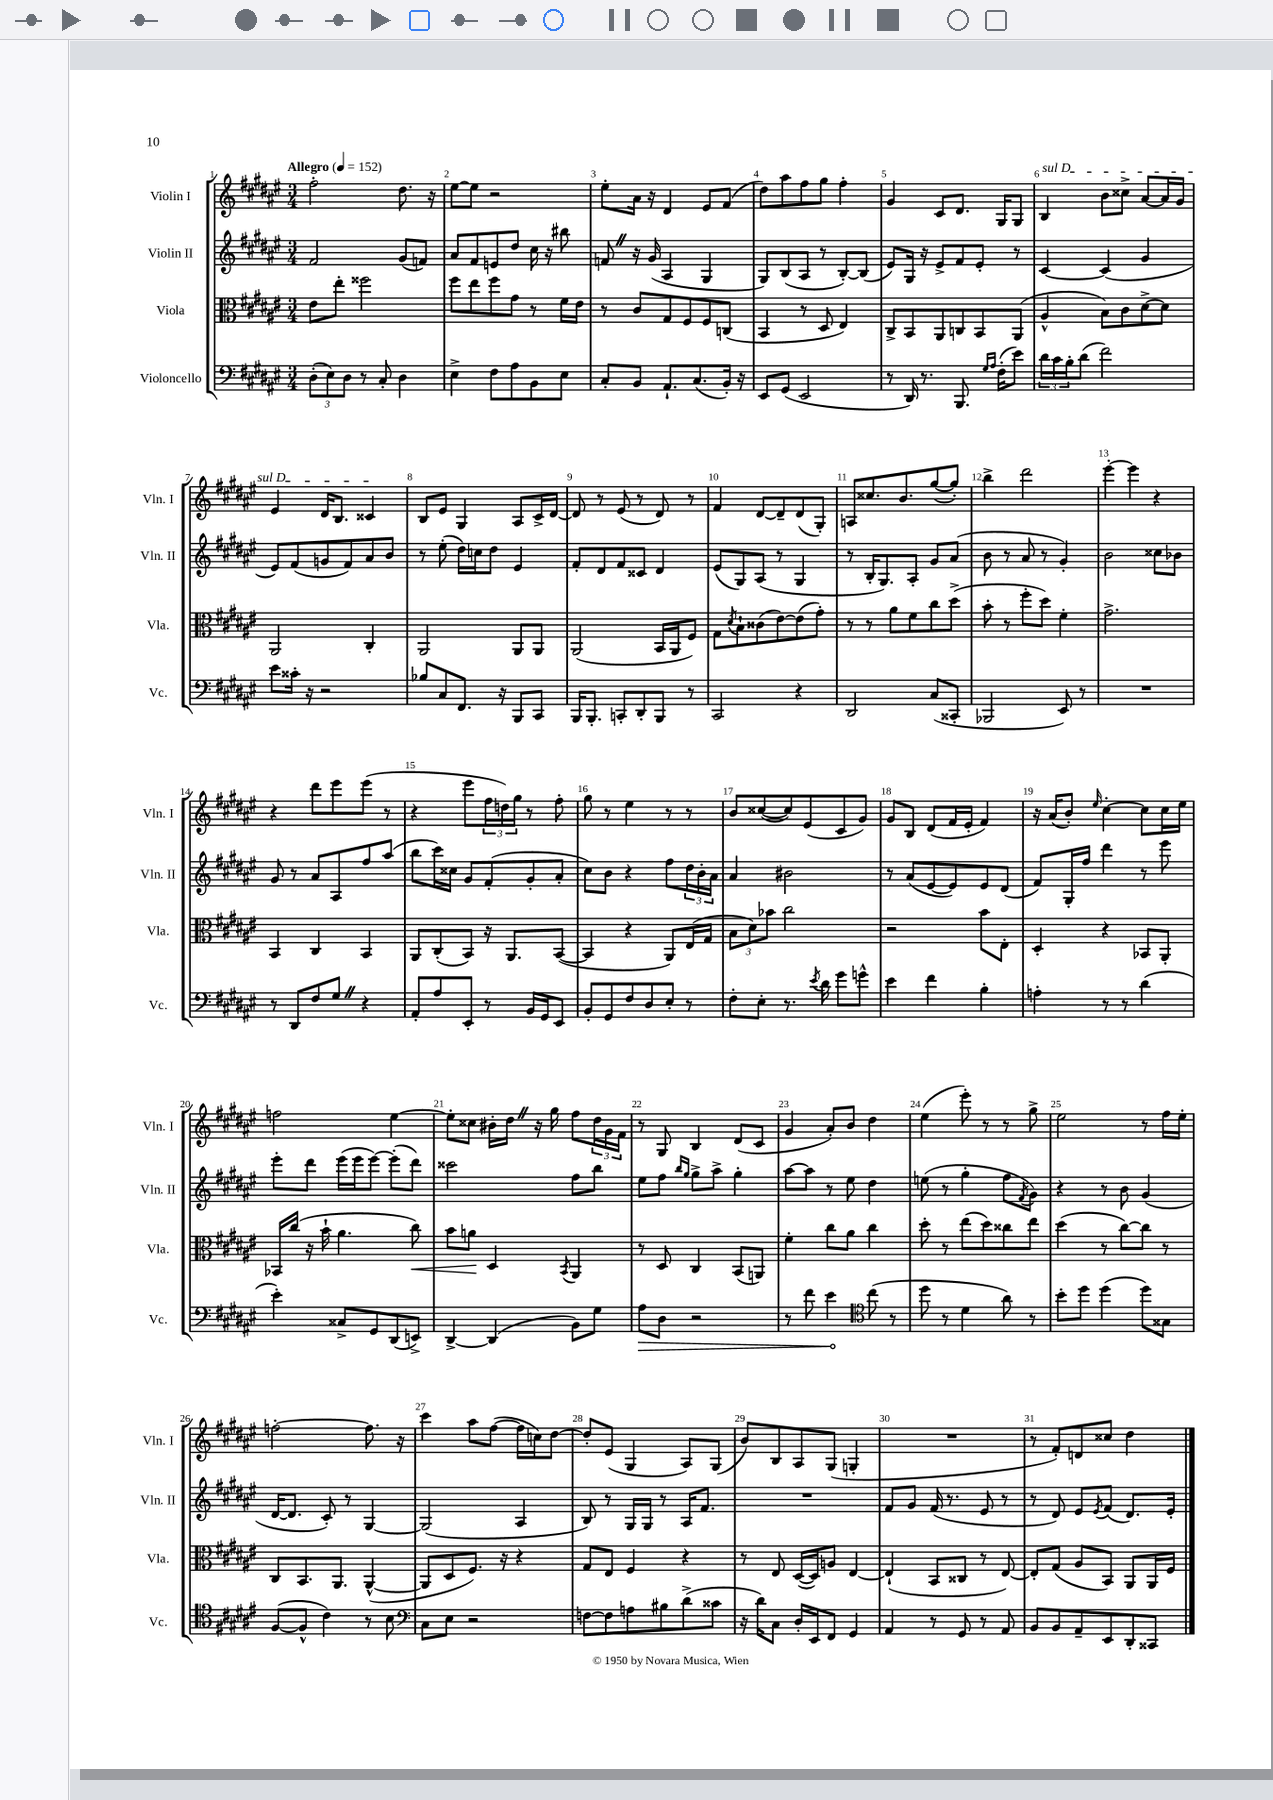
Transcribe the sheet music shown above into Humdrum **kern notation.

**kern	**dynam	**kern	**dynam	**kern	**kern
*part4	*part4	*part3	*part3	*part2	*part1
*staff4	*staff4	*staff3	*staff3	*staff2	*staff1
*I"Violoncello	*	*I"Viola	*	*I"Violin II	*I"Violin I
*I'Vc.	*	*I'Vla.	*	*I'Vln. II	*I'Vln. I
*clefF4	*	*clefC3	*	*clefG2	*clefG2
*k[f#c#g#d#a#e#]	*	*k[f#c#g#d#a#e#]	*	*k[f#c#g#d#a#e#]	*k[f#c#g#d#a#e#]
*M3/4	*	*M3/4	*	*M3/4	*M3/4
*MM152	*	*MM152	*	*MM152	*MM152
=1	=1	=1	=1	=1	=1
!	!	!	!	!	!LO:TX:a:B:t=Allegro
(12D#'\L	.	8e#\L	.	2f#/	2ff#'\
12E#\)	.	.	.	.	.
.	.	8ee#'\J	.	.	.
12D#\J	.	.	.	.	.
8r	.	2ff##X\	.	.	.
8C#'/	.	.	.	.	.
4D#\	.	.	.	(8g#/L	8.dd#\
.	.	.	.	8fn/J)	.
.	.	.	.	.	16r
=2	=2	=2	=2	=2	=2
4E#^\	.	8ff#\L	.	8a#/L	[8ee#\L
.	.	8ee#\	.	8f#/	8ee#\J]
8F#\L	.	8ff#\	.	8en/	2r
8A#\	.	8g#\J	.	8dd#/J	.
8BB\	.	8r	.	16cc#\	.
.	.	.	.	16r	.
8E#\J	.	16f#\LL	.	8bb#X\	.
.	.	16e#\JJ	.	.	.
=3	=3	=3	=3	=3	=3
8C#'/L	.	8r	.	8fnZ/	8ee#'\L
8BB/J	.	8c#/L	.	16r	16a#\Jk
.	.	.	.	(16g#/	16r
8.AA#`/L	.	8G#/	.	4A#/	4d#/
.	.	8F#/	.	.	.
(8.C#/	.	.	.	.	.
.	.	8F#/	.	4G#/	8e#/L
16BB'/Jk)	.	(8Cn/J	.	.	(8f#/J
16r	.	.	.	.	.
=4	=4	=4	=4	=4	=4
8EE#/L	.	4BB/	.	8G#/L)	8dd#\L)
(8GG#/J	.	.	.	(8B/	8aa#\
2EE#/	.	8r	.	8A#/J	8ff#\
.	.	8D#/	.	8r	8gg#\J
.	.	4E#/)	.	[8B'/L)	4ff#'\
.	.	.	.	(8B/J]	.
=5	=5	=5	=5	=5	=5
8r	.	8C#^/L	.	8e#/L)	4g#/
16DD#/)	.	8BB/	.	16G#/Jk	.
8.r	.	.	.	16r	.
.	.	8AA#/	.	8e#^/L	8c#/L
8.BBB/	.	8Cn/	.	8f#/	8.d#/J
.	.	8BB/	.	8e#'/J	.
16qqG#/LL	.	.	.	.	.
16qqA#/JJ	.	.	.	.	.
(16F#'\KL	.	.	.	.	16G#/KL
8e#\J)	.	(8AA#/J	.	8r	8G#/J
=6	=6	=6	=6	=6	=6
!	!	!	!	!	!LO:TX:a:i:t=sul D
24d#\LL	.	4A#^^/	.	[4c#/	4B/
24c#\	.	.	.	.	.
24B'\J	.	.	.	.	.
(8d#\J	.	.	.	.	.
2f#\)	.	8B\L)	.	(4c#/]	8b\L
.	.	8c#\	.	.	8cc##X^\J
.	.	[8d#^\	.	4g#/	[8a#/L
.	.	8d#\J]	.	.	16a#/L]
.	.	.	.	.	16g#/JJ
!!LO:LB:g=z
=7	=7	=7	=7	=7	=7
8e#\L	.	2AA#/	.	8e#/L)	4e#/
16c##X'\Jk	.	.	.	(8f#/	.
16r	.	.	.	.	.
2r	.	.	.	8gn/	16d#/KL
.	.	.	.	.	8.B/J
.	.	.	.	8f#/)	.
.	.	4C#'/	.	8a#/	4c##X/
.	.	.	.	8b/J	.
=8	=8	=8	=8	=8	=8
8B-X/L	.	2AA#/	.	8r	8B/L
8C#/	.	.	.	(8ee#'\	8e#/J
8.FF#/J	.	.	.	16dd#\LL)	4G#/
.	.	.	.	16ccn\J	.
.	.	.	.	8dd#\J	.
16r	.	.	.	.	.
8BBB/L	.	8AA#/L	.	4e#/	8A#/L
8CC#/J	.	8AA#/J	.	.	16c#^/L
.	.	.	.	.	[16d#/JJ
=9	=9	=9	=9	=9	=9
16BBB/KL	.	(2AA#/	.	8f#'/L	8d#/]
8.BBB'/J	.	.	.	.	.
.	.	.	.	8d#/	8r
8CCn'/L	.	.	.	8f#/	(8e#/
8DD#'/	.	.	.	8c##X/J	8r
8BBB/J	.	16BB/LL	.	4d#/	8d#/)
.	.	16AA#/J	.	.	.
8r	.	8F#/J)	.	.	8r
=10	=10	=10	=10	=10	=10
2CC#/	.	8G#\L	.	(8e#/L	4f#/
.	.	8qd#/	.	.	.
.	.	8B`\	.	8G#/)	.
.	.	(8c##X\	.	(8A#/J	[8d#/L
.	.	[8e#\)	.	8r	8d#~/]
4r	.	(8e#\]	.	4G#/	(8d#/
.	.	8g#'\J)	.	.	8G#'/J)
=11	=11	=11	=11	=11	=11
2DD#/	.	8r	.	8r	8An/L
.	.	8r	.	16B'/KL	8.cc##X/
.	.	.	.	8.G#/)	.
.	.	8a#\L	.	.	.
.	.	.	.	.	8.b/
.	.	8f#\	.	8A#'/J	.
(8C#/L	.	8cc#\	.	8g#/L	([8gg#/
8CC##X'/J	.	(8dd#^\J	.	(8a#/J	8gg#'/J])
=12	=12	=12	=12	=12	=12
2BBB-X/	.	8b'\	.	8b\	4bb^\
.	.	8r	.	8r	.
.	.	8ff#'\L	.	8a#/	2ddd#\
.	.	8dd#\J)	.	8r	.
8EE#/)	.	4f#'\	.	4g#'/)	.
8r	.	.	.	.	.
=13	=13	=13	=13	=13	=13
2.r	.	2.g#^\	.	2b\	[4eee#'\
.	.	.	.	.	4eee#\]
.	.	.	.	8cc##X\L	4r
.	.	.	.	8b-X\J	.
!!LO:LB:g=z
=14	=14	=14	=14	=14	=14
8r	.	4BB/	.	8g#/	4r
8DD#/L	.	.	.	8r	.
8F#/	.	4C#/	.	8a#/L	8ddd#\L
8G#Z/J	.	.	.	8A#/	8eee#\
4r	.	4BB/	.	8ff#/	(8eee#\J
.	.	.	.	(8aa#/J	8r
=15	=15	=15	=15	=15	=15
8AA#'/L	.	8AA#/L	.	8bb\L	4r
8A#/	.	(8C#'/	.	16ccc#\L)	.
.	.	.	.	16cc##X\JJ	.
8EE#'/J	.	8BB/J)	.	8g#/L	8eee#\L
8r	.	16r	.	(8f#'/	24ff#\L
.	.	.	.	.	24ddn\)
.	.	8.AA#/L	.	.	.
.	.	.	.	.	24gg#\JJ
16BB/LL	.	.	.	8g#'/	8r
16GG#/J	.	.	.	.	.
8EE#/J	.	([8BB/J	.	8a#'/J	8ff#'\
=16	=16	=16	=16	=16	=16
8BB'/L	.	4BB/]	.	8cc#\L)	8gg#\
8GG#/	.	.	.	8b\J	8r
8F#/	.	4r	.	4r	4ee#\
8D#/	.	.	.	.	.
8E#'/J	.	8AA#/L)	.	8ff#\L	8r
8r	.	(16E#/L	.	24dd#\L	8r
.	.	.	.	24b'\	.
.	.	16G#/JJ	.	.	.
.	.	.	.	24a#\JJ	.
=17	=17	=17	=17	=17	=17
8F#'\L	.	12B\L	.	4a#/	8b/L
.	.	12d#\)	.	.	.
8E#'\J	.	.	.	.	([8cc##X/
.	.	12b-X\J	.	.	.
8.r	.	2cc#\	.	2b#X\	8cc##/])
.	.	.	.	.	(8e#/
8qe#/	.	.	.	.	.
16d#\	.	.	.	.	.
8g#\L	.	.	.	.	8c#/
8gn^^\J	.	.	.	.	8g#/J)
=18	=18	=18	=18	=18	=18
4e#\	.	2r	.	8r	8g#/L
.	.	.	.	(8a#/L	8B/J
4f#\	.	.	.	[8e#/	(8d#/L
.	.	.	.	8e#/])	16f#/L
.	.	.	.	.	16e#'/JJ
4B'\	.	8b\L	.	8e#/	4f#/)
.	.	8E#'\J	.	(8d#/J	.
=19	=19	=19	=19	=19	=19
4An'\	.	4D#'/	.	8f#/L)	16r
.	.	.	.	.	(16a#/KL
.	.	.	.	16G#'/L	8b'/J)
.	.	.	.	16ff#/JJ	.
.	.	.	.	.	16qqee#/
8r	.	4r	.	4ddd#\	[4cc#'\
8r	.	.	.	.	.
(4d#\	.	8BB-X/L	.	8r	8cc#\L]
.	.	8AA#'/J	.	8eee#\	16cc#\L
.	.	.	.	.	16ee#\JJ
!!LO:LB:g=z
=20	=20	=20	=20	=20	=20
4e#'\)	.	16BB-X/LL	.	8eee#'\L	2ffn\
.	.	(16cc#/JJ	.	.	.
.	.	16r	.	8ddd#\J	.
.	.	16b`\	.	.	.
8C##X^/L	.	4.a#\	.	(16eee#\LL	.
.	.	.	.	16eee#\J	.
8GG#/	.	.	.	[8eee#\J)	.
(8DD#/	.	.	.	(8eee#'\L]	[4ee#\
!	!	!	!LO:HP:b	!	!
8EEn^/J)	.	8cc#\)	<	8ddd#\J)	.
=21	=21	=21	=21	=21	=21
[4DD#^/	.	8b\L	.	2ccc##X\	8ee#'\L]
.	.	8an\J	.	.	8cc##X\J
(4DD#/]	.	4D#/	[	.	16b#X'\LL
.	.	.	.	.	16dd#Z\JJ
.	.	.	.	.	16r
.	.	.	.	.	16gg#\
.	.	8qBB/	.	.	.
8BB\L)	.	4AA#/	.	8ff#\L	8ff#\L
8G#\J	.	.	.	8bb\J	24dd#\L
.	.	.	.	.	24g#\
.	.	.	.	.	24f#\JJ
=22	=22	=22	=22	=22	=22
!	!LO:HP:b	!	!	!	!
8A#\L	>	8r	.	8ee#\L	8r
8D#\J	.	8D#/	.	8ff#\J	8G#/
.	.	.	.	16qqbb/LL	.
.	.	.	.	16qqgg#/JJ	.
2r	.	4C#/	.	8gg#^\L	4B/
.	.	.	.	8aa#^\J	.
.	.	(8BB/L	.	4gg#'\	(8d#/L
.	.	8AAn/J)	.	.	8c#/J
=23	=23	=23	=23	=23	=23
8r	.	4f#'\	.	[8aa#\L	4g#/
8f#\	.	.	.	8aa#\J]	.
4e#\	.	8cc#\L	.	8r	8a#'/L)
.	.	8a#\J	.	8ee#\	8b/J
*clefC4	*	*	*	*	*
(8cc#\	]	4cc#\	.	4dd#\	4dd#\
8r	.	.	.	.	.
=24	=24	=24	=24	=24	=24
8dd#\	.	8dd#'\	.	(8een\	(4ee#\
8r	.	8r	.	8r	.
4d#\	.	(8ee#\L	.	4gg#'\	8eee#'\)
.	.	8dd#\)	.	.	8r
8a#\)	.	8cc##X\	.	8ff#\L	8r
.	.	.	.	8qf#/	.
8r	.	8ee#\J	.	8g#\J)	8gg#^\
=25	=25	=25	=25	=25	=25
8b'\L	.	(4dd#\	.	4r	2ee#\
8dd#\J	.	.	.	.	.
(4dd#\	.	8r	.	8r	.
.	.	[8cc#\L)	.	8b\	.
8dd#\L)	.	8cc#\J]	.	(4g#/	8r
8G##X\J	.	8r	.	.	16ff#\LL
.	.	.	.	.	16ee#'\JJ
!!LO:LB:g=z
=26	=26	=26	=26	=26	=26
([8F#/L	.	8C#/L	.	[16d#/KL	[2ffn'\
.	.	.	.	8.d#/J]	.
8F#^^/J]	.	8.BB/	.	.	.
4c#\)	.	.	.	8c#'/)	.
.	.	8.AA#/J	.	.	.
.	.	.	.	8r	.
8r	.	([4AA#^^/	.	[4G#/	8.ff\]
8B\	.	.	.	.	.
.	.	.	.	.	16r
=27	=27	=27	=27	=27	=27
*clefF4	*	*	*	*	*
8C#\L	.	8AA#/L]	.	(2G#/]	4ccc#\
8E#\J	.	8D#/	.	.	.
2r	.	8.F#/J)	.	.	8aa#\L
.	.	.	.	.	([8ff#\J
.	.	16r	.	.	.
.	.	4r	.	4A#/	16ff#\LL]
.	.	.	.	.	16ccn\J)
.	.	.	.	.	[8dd#\J
=28	=28	=28	=28	=28	=28
[8Fn\L	.	8G#/L	.	8B/)	8dd#'/L]
8F\]	.	8E#/J	.	8r	(8e#/J
8An\	.	4F#/	.	16G#/LL	4G#/
.	.	.	.	16G#/JJ	.
8B#X\	.	.	.	8r	.
(8d#^\	.	4r	.	16A#/KL	8A#/L)
.	.	.	.	8.f#/J	.
8c##X\J	.	.	.	.	(8G#/J
=29	=29	=29	=29	=29	=29
16r	.	8r	.	2.r	8b/L)
16d#\KL)	.	.	.	.	.
8C#\J	.	8E#/	.	.	8B/
16D#'/LL	.	([16D#/LL	.	.	8A#/
16EE#/J	.	16D#/J])	.	.	.
8FF#/J	.	8An/J	.	.	(8G#/J
4GG#/	.	[4E#/	.	.	4Gn'/
=30	=30	=30	=30	=30	=30
4AA#/	.	(4E#`/]	.	8f#/L	2.r
.	.	.	.	8g#/J	.
8r	.	8BB/L	.	(16f#/	.
.	.	.	.	8.r	.
8GG#/	.	8C##X/J	.	.	.
8r	.	8r	.	8e#/	.
8AA#/	.	[8E#/)	.	8r	.
=31	=31	=31	=31	=31	=31
8BB/L	.	8E#'/L]	.	8r	8r
8BB/	.	(8G#/J	.	8d#/)	8f#'/L)
8AA#~/	.	8A#/L	.	8e#/L	8dn/
.	.	.	.	8qe#/	.
8EE#/	.	8BB/J)	.	(8f#/J	8cc##X/J
8DD#'/	.	8AA#/L	.	8.d#/L)	4dd#\
8CC##X/J	.	16AA#/L	.	.	.
.	.	16F#/JJ	.	16e#'/Jk	.
==	==	==	==	==	==
*-	*-	*-	*-	*-	*-
